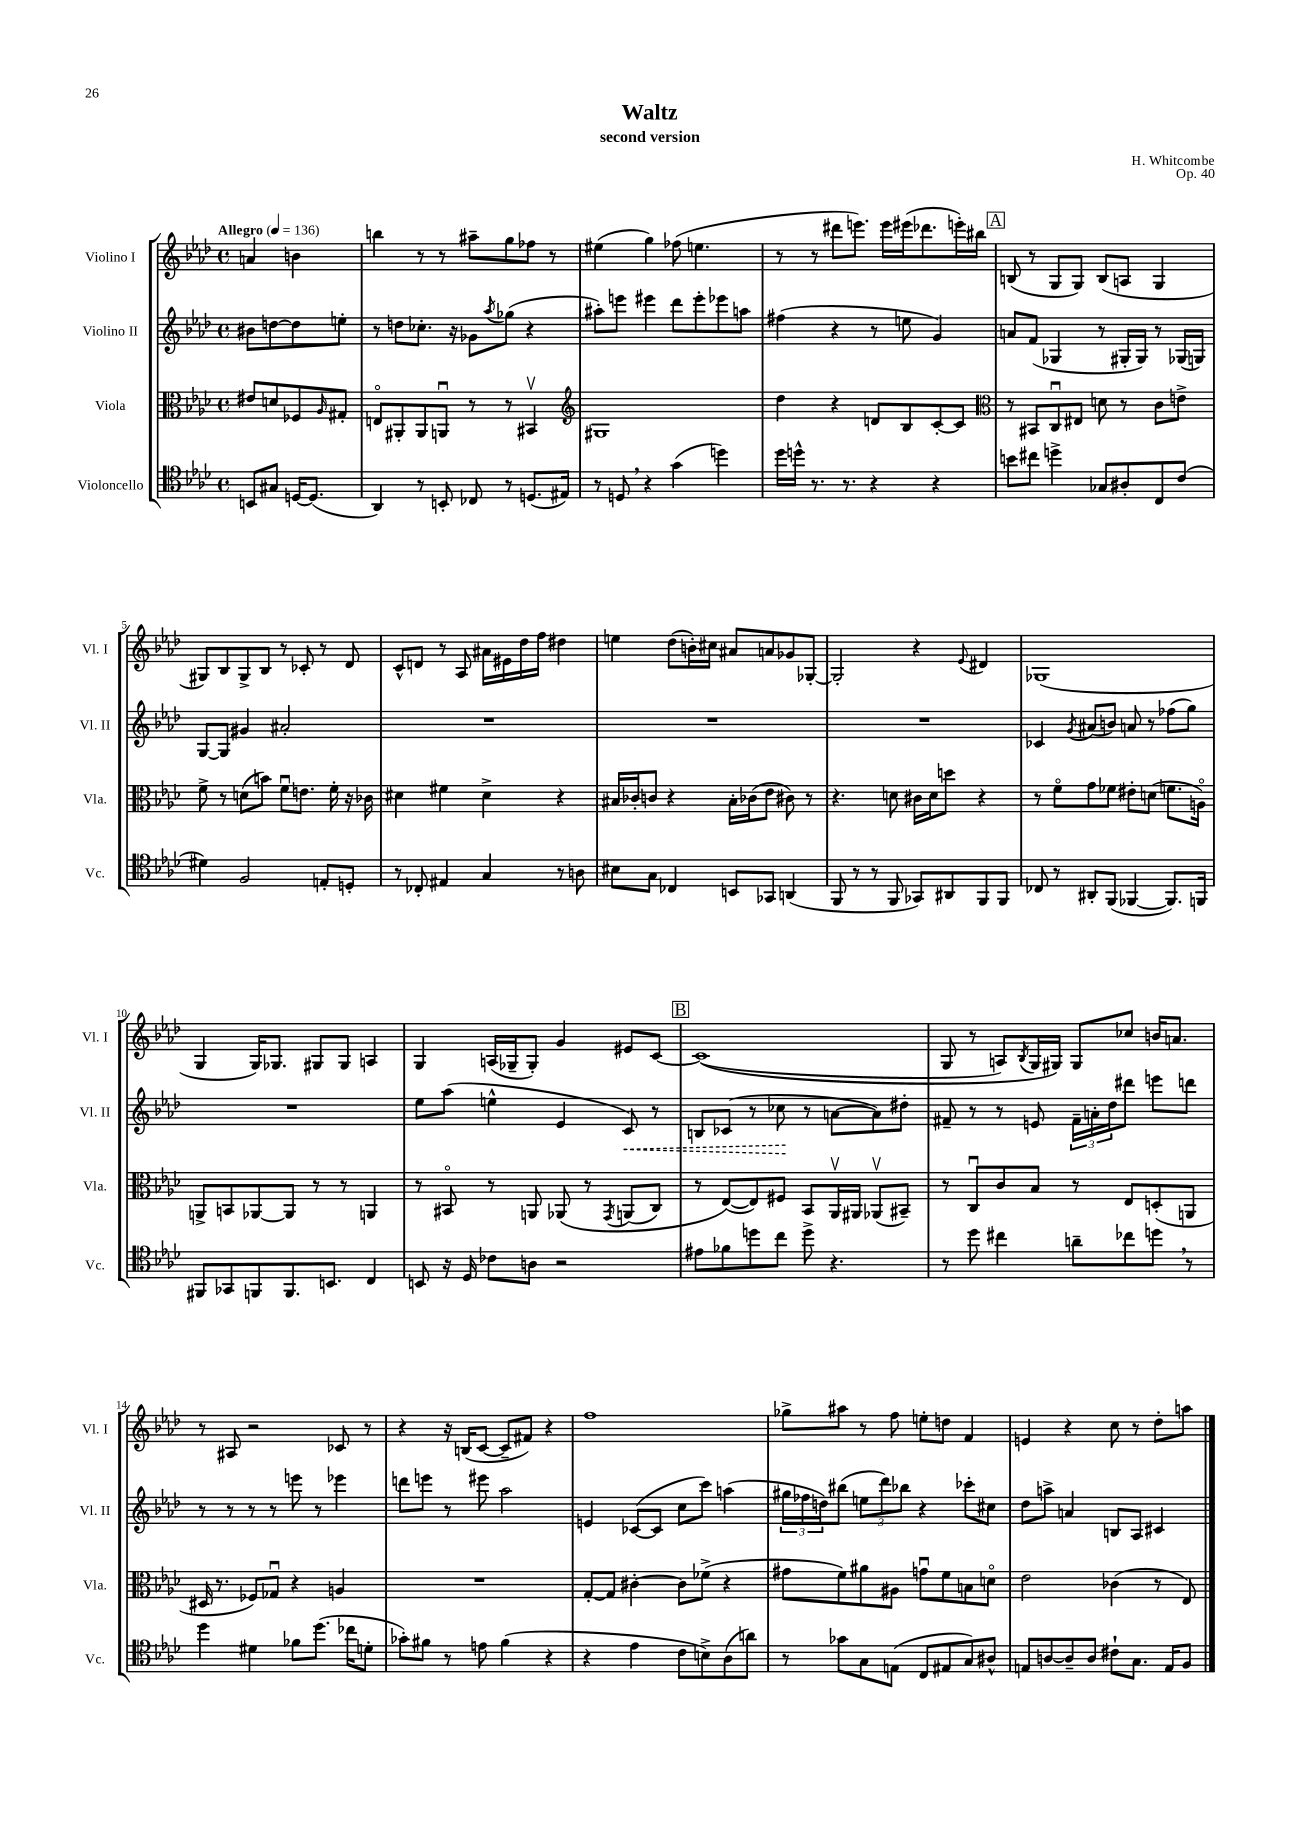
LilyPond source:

\header { title = "Waltz" composer = "H. Whitcombe" subtitle = "second version" opus = "Op. 40" }
<<
\new StaffGroup <<
\new Staff = "s0" \with { instrumentName = "Violino I" shortInstrumentName = "Vl. I" } {
    \clef treble \key aes \major \defaultTimeSignature \time 4/4 \partial 2 \tempo "Allegro" 4 = 136
    a'4 b'4 |
    b''4 r8 r8 ais''8-- g''8 fes''8 r8 |
    eis''4( g''4) fes''8( e''4. |
    r8 r8 dis'''8 e'''8.) e'''16 eis'''16( des'''8. e'''16-.) bis''16 |
    \mark \markup { \box "A" } b8( r8 g8 g8) b8( a8 g4 |
    gis8) bes8 gis8-> bes8 r8 ces'8-. r8 des'8 |
    c'8-^ d'8 r8 aes8 ais'16 eis'16 des''16 f''16 dis''4 |
    e''4 des''8( b'16-.) cis''16 ais'8 a'8 ges'8 ges8~-. |
    ges2-. r4 \appoggiatura { ees'8 } dis'4 |
    ges1( |
    g4 g16) ges8. gis8 gis8 a4 |
    g4 a16( ges16-- ges8-.) g'4 eis'8 c'8~ |
    \mark \markup { \box "B" } c'1(\( |
    g8 r8 a8) \acciaccatura { bes8 } g16 gis16\) gis8 ces''8 b'16 a'8. |
    r8 ais8 r2 ces'8 r8 |
    r4 r16 b16( c'8~ c'8-- fis'8) r4 |
    f''1 |
    ges''8-> ais''8 r8 f''8 e''8-. d''8 f'4 |
    e'4 r4 c''8 r8 des''8-. a''8 \bar "|." |
}
\new Staff = "s1" \with { instrumentName = "Violino II" shortInstrumentName = "Vl. II" } {
    \clef treble \key aes \major \defaultTimeSignature \time 4/4 \partial 2
    bis'8 d''8~ d''8 e''8-. |
    r8 d''8 ces''8.-. r16 ges'8 \acciaccatura { aes''8 } ges''8( r4 |
    ais''8-.) e'''8 eis'''4 des'''8 eis'''8-. ees'''8 a''8 |
    fis''4( r4 r8 e''8 g'4) |
    \mark \markup { \box "A" } a'8 f'8( ges4 r8 gis16-. gis16) r8 ges16( g16) |
    g8~ g8 gis'4 ais'2-. |
    R1 |
    R1 |
    R1 |
    ces'4 \acciaccatura { g'8 } ais'8( b'8) a'8 r8 fes''8( g''8) |
    R1 |
    ees''8 aes''8( e''4-^ ees'4 \once \override Hairpin.style = #'dashed-line c'8\<) r8 |
    \mark \markup { \box "B" } b8 ces'8( r8 ces''8\! r8 a'8~ a'8) dis''8-. |
    fis'8-- r8 r8 e'8 \tuplet 3/2 { fis'16-- a'16-. des''16 } dis'''8 e'''8 d'''8 |
    r8 r8 r8 r8 e'''8 r8 ees'''4 |
    d'''8 e'''8 r8 eis'''8 aes''2 |
    e'4 ces'8~( ces'8 c''8 c'''8) a''4( |
    \tuplet 3/2 { gis''16 fes''16 d''16) } bis''8( \tuplet 3/2 { e''8 des'''8) bes''8 } r4 ces'''8-. cis''8 |
    des''8 a''8-> a'4 b8 aes8 cis'4 \bar "|." |
}
\new Staff = "s2" \with { instrumentName = "Viola" shortInstrumentName = "Vla." } {
    \clef alto \key aes \major \defaultTimeSignature \time 4/4 \partial 2
    eis'8 d'8 fes8 \grace { aes16 } gis8-. |
    e8\flageolet ais,8-. ais,8 a,8\downbow r8 r8 bis,4\upbow |
    \clef treble gis1 |
    des''4 r4 d'8 bes8 c'8~-. c'8 |
    \mark \markup { \box "A" } \clef alto r8 bis,8 c8\downbow eis8 d'8 r8 c'8 e'8-> |
    f'8-> r8 d'8( b'8) f'8\downbow e'8. f'16-. r16 ces'16 |
    dis'4 fis'4 dis'4-> r4 |
    bis16 ces'16-. c'8 r4 bis16-. ces'16( ees'8 cis'8) r8 |
    r4. d'8 cis'16 d'16 d''8 r4 |
    r8 f'8\flageolet g'8 fes'8 eis'8-. d'8( f'8. a16\flageolet) |
    a,8-> b,8 aes,8~ aes,8 r8 r8 a,4 |
    r8 bis,8\flageolet r8 a,8 aes,8\( r8 \acciaccatura { g,8 } a,8( c8) |
    \mark \markup { \box "B" } r8 ees8~(\) ees8) fis8 bes,8 aes,16\upbow ais,16 aes,8\upbow( bis,8--) |
    r8 c8\downbow c'8 bes8 r8 ees8 d8-.( a,8 |
    dis16 r8. fes8) ges8\downbow r4 a4 |
    R1 |
    g8~-. g8 cis'4~-. cis'8 fes'8->( r4 |
    gis'8 f'8) ais'8 ais8 g'8\downbow f'8 b8 d'8\flageolet |
    ees'2 ces'4( r8 ees8) \bar "|." |
}
\new Staff = "s3" \with { instrumentName = "Violoncello" shortInstrumentName = "Vc." } {
    \clef tenor \key aes \major \defaultTimeSignature \time 4/4 \partial 2
    b,8 gis8 d16~ d8.( |
    aes,4) r8 b,8-. ces8 r8 d8.( eis16) |
    r8 d8 \breathe r4 g'4( d''4) |
    des''16 d''16-^ r8. r8. r4 r4 |
    \mark \markup { \box "A" } b'8 cis''8 d''4-> ges8 ais8-. c8 c'8( |
    dis'4) f2 e8-. d8-. |
    r8 ces8-. eis4 g4 r8 a8 |
    bis8 g8 ces4 b,8 ges,8 a,4( |
    f,8 r8 r8 f,8 ges,8) ais,8 f,8 f,8 |
    ces8 r8 ais,8-. f,8( fes,4~ fes,8.) f,16 |
    fis,8 ges,8 f,8 f,8. b,8. c4 |
    b,8 r16 des16 ces'8 a8 r2 |
    \mark \markup { \box "B" } eis'8 fes'8 d''8 c''8 d''8-> r4. |
    r8 des''8 cis''4 a'8-- ces''8 d''8 \breathe r8 |
    des''4 dis'4 fes'8 des''8.( ces''16 d'8-. |
    ges'8-.) fis'8 r8 e'8 fis'4( r4 |
    r4 ees'4 c'8 b8->) aes8( a'8) |
    r8 ges'8 g8 e8( c8 eis8 g8) ais8-^ |
    e8 a8~ a8-- a8 cis'8-! g8. e16 f8 \bar "|." |
}
>>
>>
